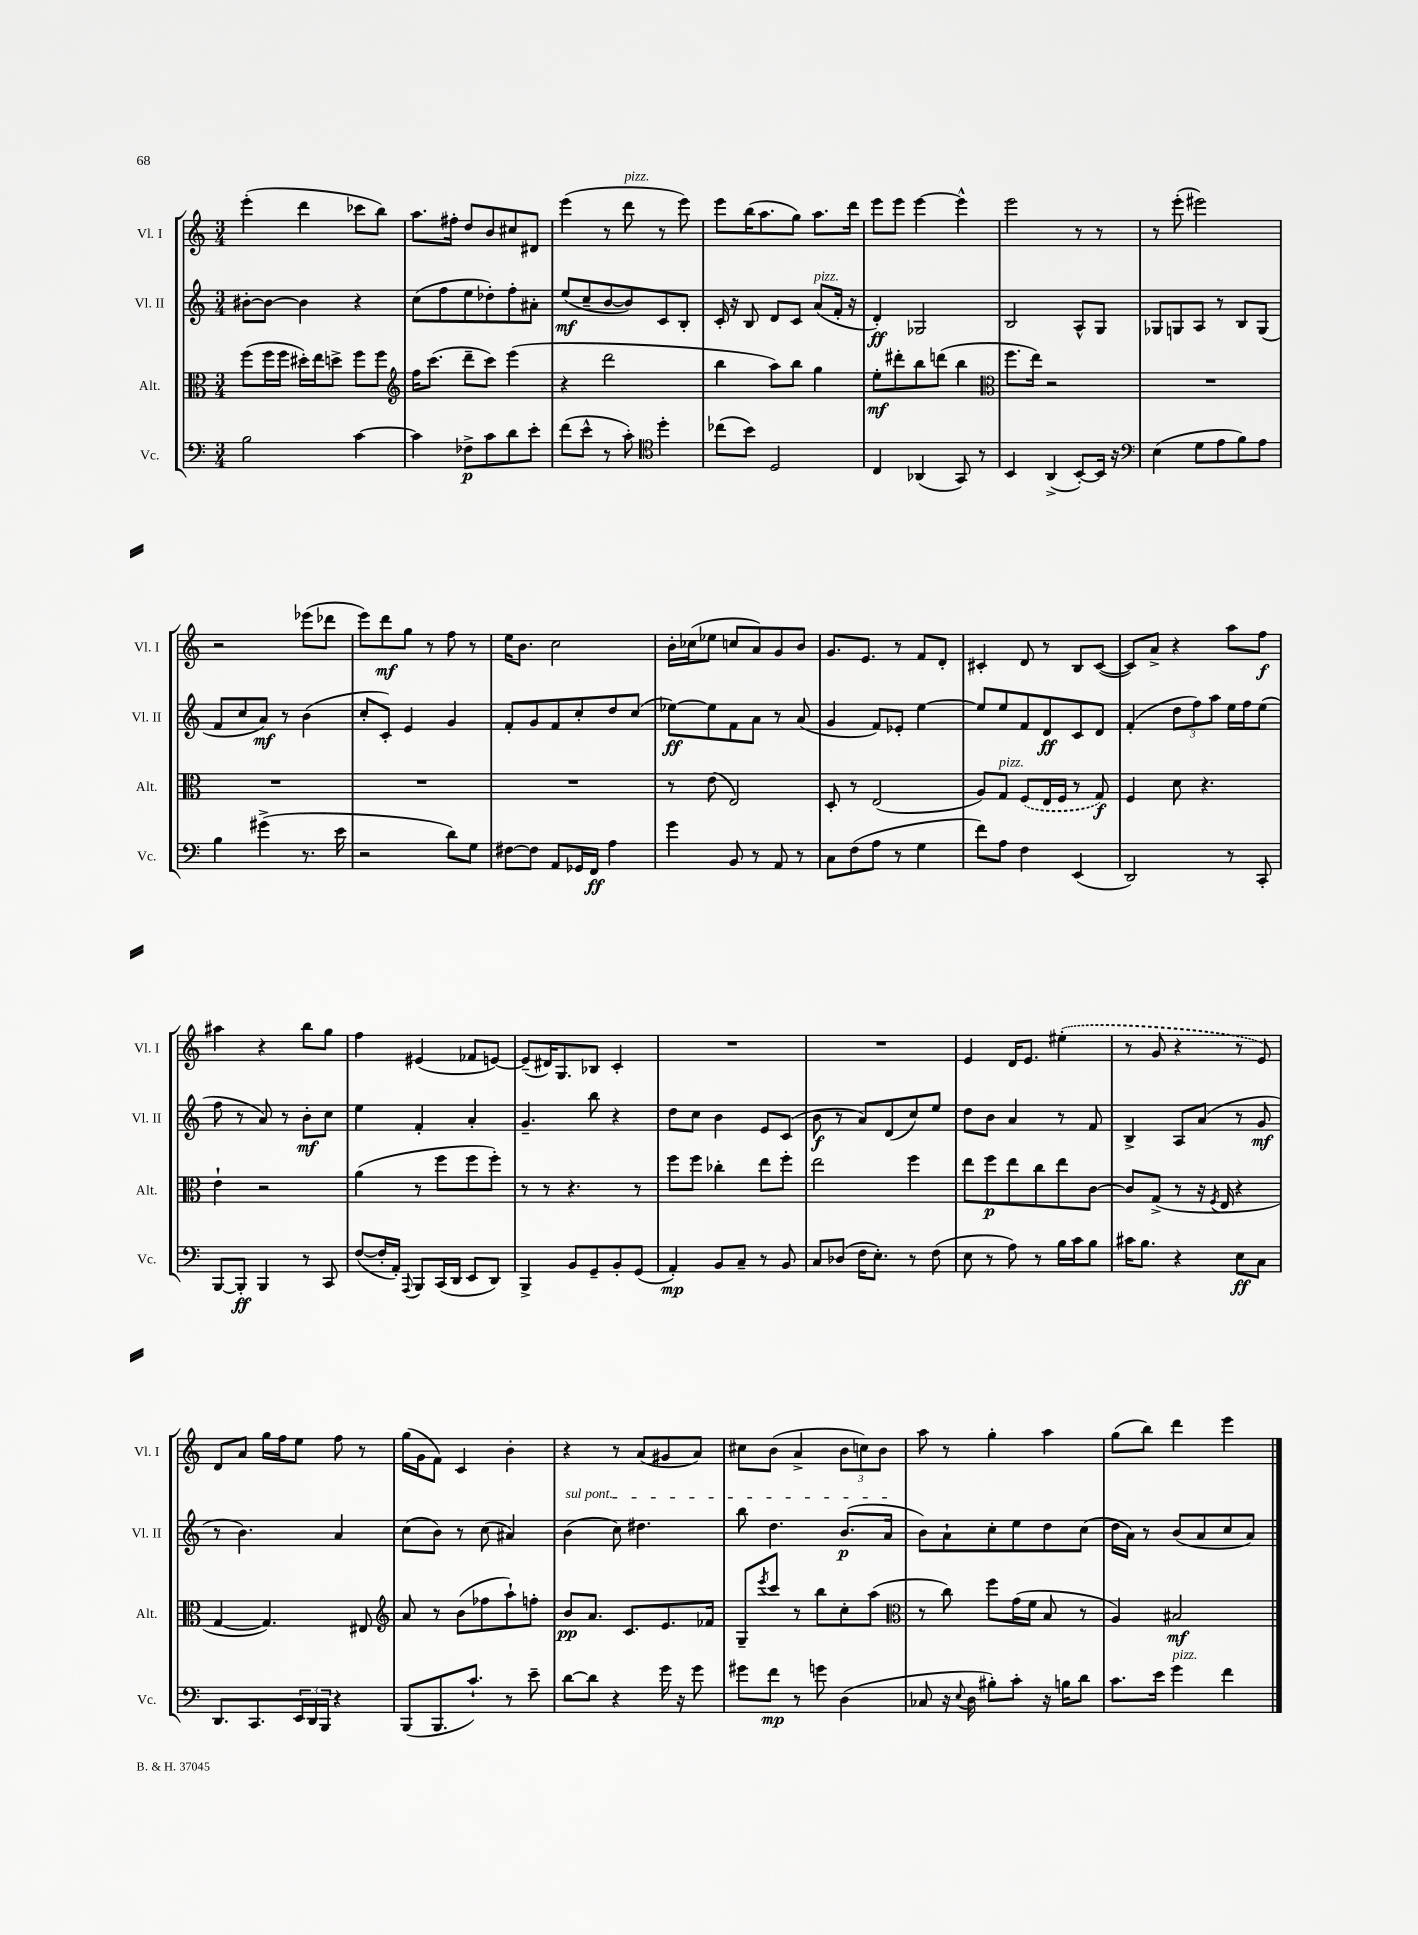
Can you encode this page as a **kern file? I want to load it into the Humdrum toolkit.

**kern	**kern	**kern	**kern
*staff4	*staff3	*staff2	*staff1
*clefF4	*clefC3	*clefG2	*clefG2
*k[]	*k[]	*k[]	*k[]
*M3/4	*M3/4	*M3/4	*M3/4
2B	(8ff	[8b#'	(4eee'
.	16ff	8b#_	.
.	16ff	.	.
.	16dd#')	4b#]	4ddd
.	16ee	.	.
.	8dd^	.	.
[4c	8ff	4r	8ccc-
.	8ff	.	8bb)
=	=	=	=
*	*clefG2	*	*
4c]	16ff	(8cc	8.aa
.	(8.ccc	.	.
.	.	8ff	.
.	.	.	16ff#'
8F-^	8ddd~	8ee	8dd
8c	8ccc)	8dd-')	8b
8d	(4eee	8ff'	8cc#
8e'	.	8a#'	8d#
=	=	=	=
(8f	4r	(8ee	(4eee
8e^^	.	8cc~	.
8r	2ddd	[8b	8r
8c')	.	8b])	8ddd
*clefC4	*	*	*
4dd'	.	8c	8r
.	.	8B'	8eee)
=	=	=	=
(8cc-	4bb	16c'	8eee
.	.	16r	.
8b)	.	8B	(16bb
.	.	.	8.aa
2D	8aa)	8d	.
.	8bb	8c	8gg)
.	4gg	(8a	8.aa
.	.	16f'	.
.	.	16r	16ddd
=	=	=	=
4C	8ee'	4d')	8eee
.	8ddd#'	.	8eee
(4AA-	8bb	2G-	[4eee
.	(8ddd	.	.
8GG)	4bb	.	4eee^^]
8r	.	.	.
=	=	=	=
*	*clefC3	*	*
4BB	8.ff	2B	2eee
.	16ee)	.	.
(4AA^	2r	.	.
[8BB')	.	8A^^	8r
16BB]	.	8G	8r
16r	.	.	.
=	=	=	=
*clefF4	*	*	*
(4E	2.r	8G-	8r
.	.	8G	(8eee'
8G	.	8A	2eee#)
8A	.	8r	.
8B)	.	8B	.
8A	.	(8G	.
=	=	=	=
4B	2.r	8f	2r
.	.	8cc	.
(4g#^	.	8a)	.
.	.	8r	.
8.r	.	(4b	(8eee-
.	.	.	8ddd-
16e	.	.	.
=	=	=	=
2r	2.r	8cc'	8eee)
.	.	8c')	8ddd
.	.	4e	8gg
.	.	.	8r
8d)	.	4g	8ff
8G	.	.	8r
=	=	=	=
[8F#	2.r	8f'	16ee
.	.	.	8.b
8F#]	.	8g	.
8AA	.	8f	2cc
16GG-	.	8cc'	.
16FF	.	.	.
4A	.	8dd	.
.	.	(8cc	.
=	=	=	=
4g	8r	[8ee-)	16b'
.	.	.	(16cc-
.	(8e	8ee-]	8ee-
8BB	2E)	8f	8cc
8r	.	8a	8a)
8AA	.	8r	8g
8r	.	(8a	8b
=	=	=	=
8C	8D'	4g	8.g
(8F	8r	.	.
.	.	.	8.e
8A	(2E	8f)	.
8r	.	8e-'	8r
4G	.	[4ee	8f
.	.	.	8d'
=	=	=	=
8f)	8A)	8ee]	4c#'
8A	8G	8ee	.
4F	(8F	8f	8d
.	16E	8d	8r
.	16F	.	.
(4EE	8r	8c	8B
.	8G)	8d	([8c#
=	=	=	=
2DD)	4F	(4f'	8c#])
.	.	.	8a^
.	8d	12dd	4r
.	.	12ff)	.
.	4.r	.	.
.	.	12aa	.
8r	.	16ee	8aa
.	.	16ff	.
8CC'	.	(8ee	8ff
=	=	=	=
[8BBB	4e`	8ff	4aa#
8BBB']	.	8r	.
4BBB	2r	8a)	4r
.	.	8r	.
8r	.	8b'	8bb
8CC	.	8cc	8gg
=	=	=	=
([8F	(4a	4ee	4ff
16F']	.	.	.
16AA')	.	.	.
8qqAAA	.	.	.
8BBB	8r	4f'	(4e#
(16CC	8ff	.	.
16DD	.	.	.
8EE	8ff	4a'	8f-
8DD)	8ff')	.	[8e)
=	=	=	=
4BBB^	8r	4.g~	(8e~]
.	8r	.	16d#)
.	.	.	8.G
8BB	4.r	.	.
8GG~	.	8bb	8B-
8BB'	.	4r	4c'
(8GG	8r	.	.
=	=	=	=
4AA')	8ff	8dd	2.r
.	8ff	8cc	.
8BB	4cc-'	4b	.
8C~	.	.	.
8r	8ee	8e	.
8BB	8ff'	(8c	.
=	=	=	=
8C	2ee	8b	2.r
(8D-	.	8r	.
16F	.	8a)	.
8.E')	.	.	.
.	.	(8d	.
8r	4ff	8cc)	.
(8F	.	8ee	.
=	=	=	=
8E	8ee	8dd	4e
8r	8ff	8b	.
8A)	8ee	4a	16d
.	.	.	8.e
8r	8cc	.	.
16B	8ee	8r	(4ee#'
16c	.	.	.
8B	[8c	8f	.
=	=	=	=
16c#	8c]	4B^	8r
8.B	.	.	.
.	(8G^	.	8g
4r	8r	8A	4r
.	16r	(8a	.
.	8qF	.	.
.	16E	.	.
8E	4r	8r	8r
8C	.	8g	8e)
=	=	=	=
8.DD	[4G	8r	8d
.	.	4.b)	8a
8.CC	.	.	.
.	4.G])	.	16gg
.	.	.	16ff
24EE	.	.	8ee
24DD	.	.	.
24BBB	.	.	.
4r	.	4a	8ff
.	8E#	.	8r
=	=	=	=
*	*clefG2	*	*
(8BBB	8a	(8cc	(16gg
.	.	.	16g
8.BBB	8r	8b)	8f)
.	(8b	8r	4c
8.c`)	.	.	.
.	8ff-	(8cc	.
8r	8aa`)	4a#)	4b'
8e~	8ff'	.	.
=	=	=	=
[8d	8b	(4b	4r
8d]	8.a	.	.
4r	.	8cc)	8r
.	8.c	.	.
.	.	4.dd#	(8a
16g	8.e	.	8g#
16r	.	.	.
8g	.	.	8a)
.	16f-	.	.
=	=	=	=
8g#	8G~	8bb	8cc#
.	8qeee	.	.
8f	8ccc	4.dd	(8b
8r	8r	.	4a^
8g	8bb	.	.
(4D	8cc'	(8.b	12b
.	.	.	12cc)
.	(8aa	.	.
.	.	.	12b
.	.	16a	.
=	=	=	=
*	*clefC3	*	*
8C-	8r	8b)	8aa
16r	8cc)	8a`	8r
8qqE	.	.	.
16D	.	.	.
8B#')	8ff	8cc'	4gg'
8c'	(16g	8ee	.
.	16f	.	.
16r	8B	8dd	4aa
16B	.	.	.
8d	8r	(8cc	.
=	=	=	=
8.c	4A)	16dd	(8gg
.	.	16a)	.
.	.	8r	8bb)
16e	.	.	.
4g	2B#	(8b	4ddd
.	.	8a	.
4f	.	8cc	4eee
.	.	8a)	.
==	==	==	==
*-	*-	*-	*-
